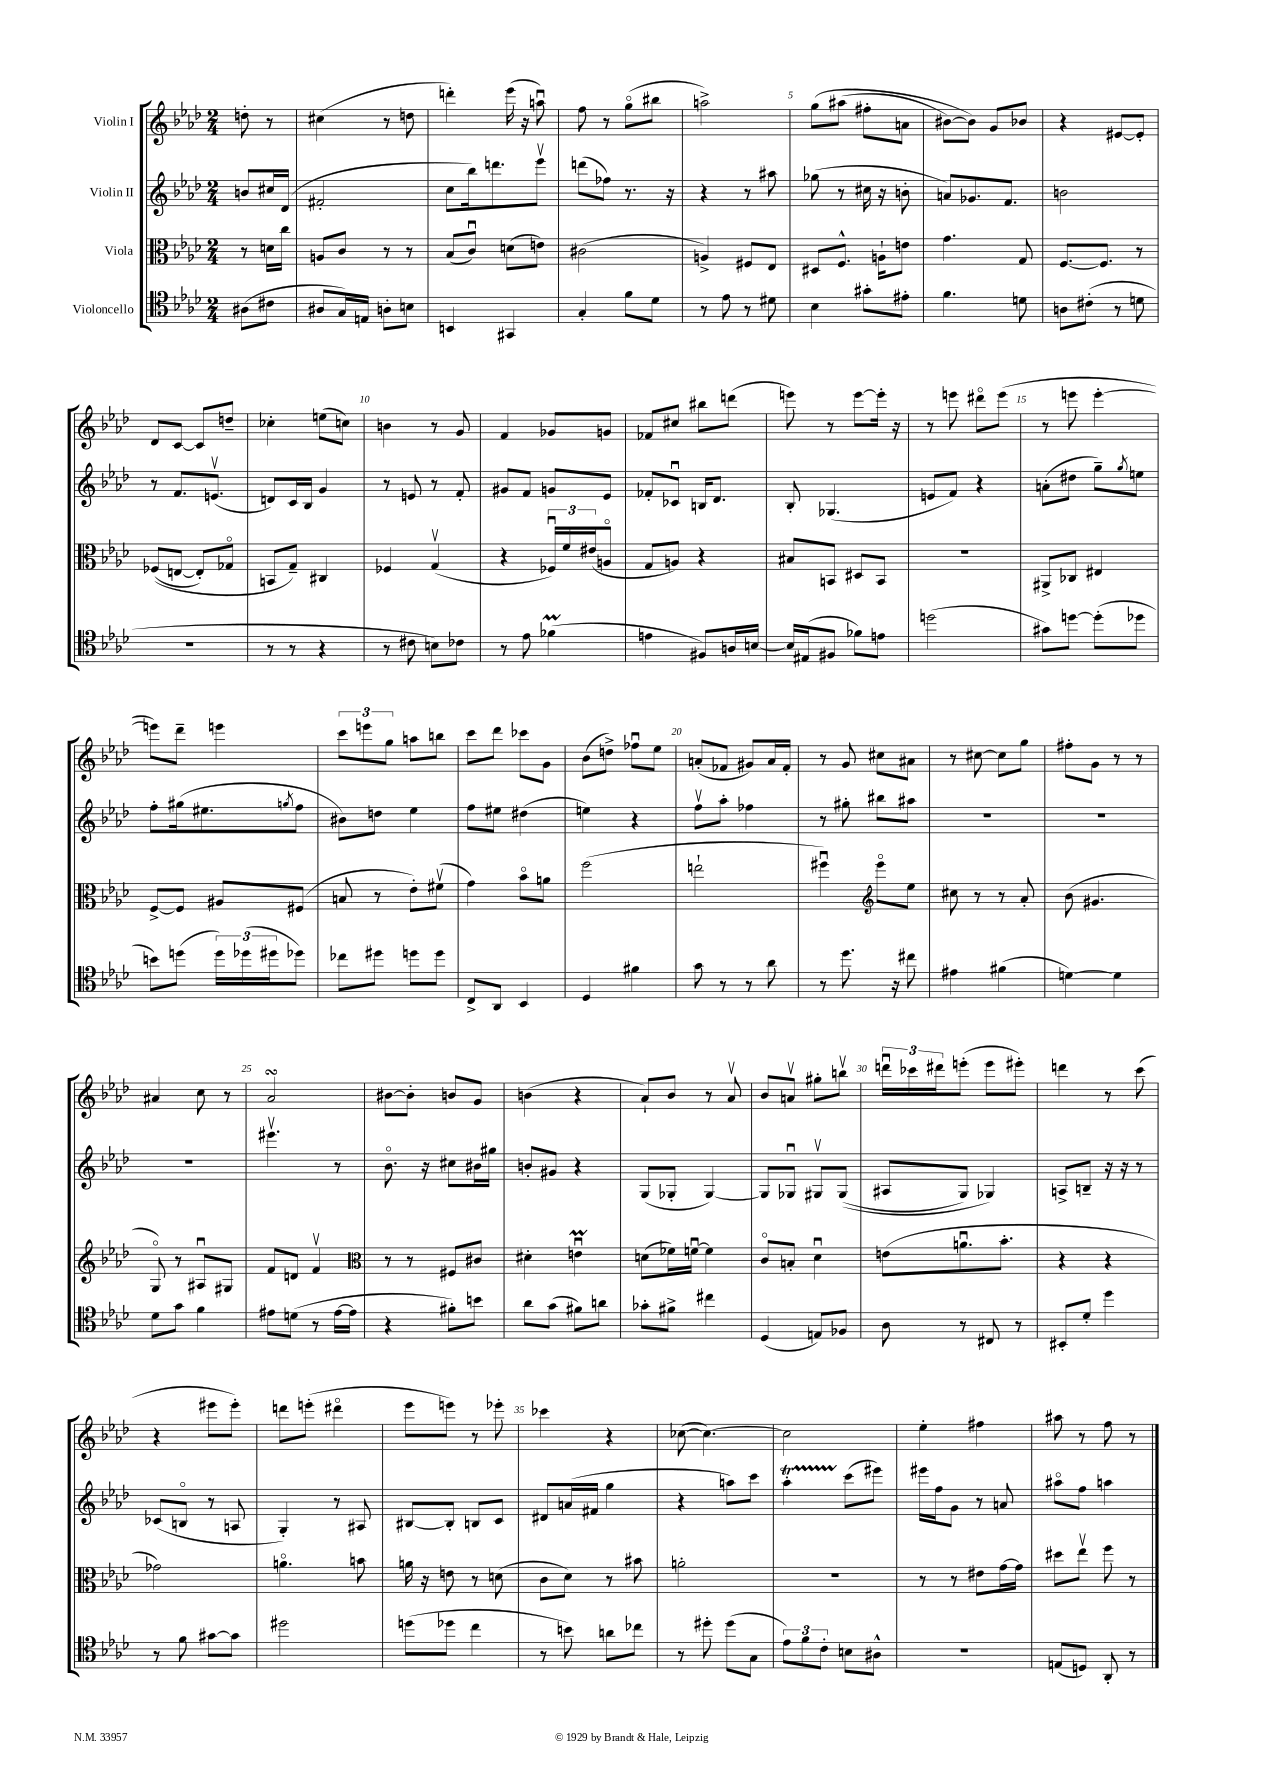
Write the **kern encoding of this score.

**kern	**kern	**kern	**kern
*staff4	*staff3	*staff2	*staff1
*clefC4	*clefC3	*clefG2	*clefG2
*k[b-e-a-d-]	*k[b-e-a-d-]	*k[b-e-a-d-]	*k[b-e-a-d-]
*M2/4	*M2/4	*M2/4	*M2/4
(8A#	8r	8b	8dd'
8c#	16d	16cc#	8r
.	16cc	(16d-	.
=	=	=	=
8A#	8A	2f#'	(4cc#
16G)	8c	.	.
16E	.	.	.
8A'	8r	.	8r
8B	8r	.	8dd
=	=	=	=
4BB	(8B-	8cc	4ddd')
.	8cu)	16bb-)	.
.	.	8.ddd	.
4GG#	(8d	.	(16eee-
.	.	.	16r
.	8e)	8eee-v	8aau)
=	=	=	=
4G'	(2c#	(8ddd	8ff
.	.	8ff-)	8r
8f	.	8.r	(8ggo
8d-	.	.	8bb#
.	.	16r	.
=	=	=	=
8r	4A^)	4r	2aa^)
8e-	.	.	.
8r	8F#	8r	.
8d#	8E-	8aa#	.
=	=	=	=
4B-	8D#	(8gg-	&(8gg
.	8.F^^	8r	(8aa#
8g#'	.	16cc#	8ff#'
.	16A`	16r	.
8e#'	8e	8b'	8a
=	=	=	=
4.f	4.g	8a)	[8b#)
.	.	8.g-	8b#]&)
.	.	.	8g
.	.	8.f	.
8d	8G	.	8b-
=	=	=	=
8A	[8.F	2b	4r
(8c#'	.	.	.
.	8.F]	.	.
8r	.	.	[8e#
8d	8r	.	8e#']
=	=	=	=
2r	&((8F-	8r	8d-
.	[8E	8.f	[8c
.	8E'])	.	8c]
.	.	(8.ev	.
.	8G-o	.	8dd~
=	=	=	=
8r	8BB	8d)	4cc-'
8r	8G~&)	16c	.
.	.	16B-	.
4r	4C#	4g	(8ee
.	.	.	8cc)
=	=	=	=
8r	4F-	8r	4b
8c#	.	8e	.
8B)	(4Gv	8r	8r
8c-	.	8f'	8g
=	=	=	=
8r	4r	8g#	4f
8e-	.	8f	.
(4f-	24F-u)	8g	8g-
.	24f	.	.
.	(24e#	.	.
.	8Ao	8e-	8g
=	=	=	=
4e	8G	8f-'	8f-
.	8A)	8c-u	8cc#
8F#)	4r	16B	8bb#
.	.	8.d-	.
16A	.	.	(8ddd
[16B	.	.	.
=	=	=	=
16B]	8B#	8B-'	8eee)
(16E#	.	.	.
8F#	8BB	(4.G-	8r
8f-)	8D#	.	[8eee
8e	8BB	.	16eee']
.	.	.	16r
=	=	=	=
(2dd	2r	8e	8r
.	.	8f)	8eee
.	.	4r	8ddd#o
.	.	.	(8eee
=	=	=	=
8g#)	8AA#^	(8a'	8r
[8dd	8C-	8dd#	8eee
(8dd']	4E#	8gg~)	[4eee'
.	.	8qgg	.
8dd-	.	8ee	.
=	=	=	=
8b)	[8F^	8ff'	8eee])
(8dd	8F]	(16gg#	8ddd-~
.	.	8.ee#	.
24dd)	8A#	.	4eee
(24dd-	.	.	.
24dd#	.	.	.
.	.	8qgg	.
8dd-)	(8F#	8ff	.
=	=	=	=
8cc-	8B	8b#)	12ccc
.	.	.	12eee
8dd#	8r	8dd	.
.	.	.	12gg
8dd	8e-')	4ee-	8aa
8dd	(8f#v	.	8bb
=	=	=	=
8C^	4g)	8ff	8ccc
8AA-	.	8ee#	8ddd-
4BB-	8b-o	(4dd#	8ccc-
.	8a	.	8g
=	=	=	=
4D-	(2ff	4ee)	(8b-
.	.	.	8dd^)
4f#	.	4r	8ff-u
.	.	.	8ee-
=	=	=	=
8g	2ee`	8ffv	(8a'
8r	.	8aa-'	8f-
8r	.	4ff-	8g#)
8a-	.	.	16a
.	.	.	16f-'
=	=	=	=
8r	4ff#u)	8r	8r
8.dd-	.	8gg#'	8g
*	*clefG2	*	*
.	8eee-o	8bb#	8cc#
16r	.	.	.
8cc#	8ee-	8aa#	8a#
=	=	=	=
4e#	8cc#	2r	8r
.	8r	.	[8cc#
(4f#	8r	.	8cc#]
.	8a-'	.	8gg
=	=	=	=
[4d)	(8b-	2r	8ff#'
.	4.g#	.	8g
4d]	.	.	8r
.	.	.	8r
=	=	=	=
8d-	8Go)	2r	4a#
8g	8r	.	.
4f	8A#u	.	8cc
.	8G#	.	8r
=	=	=	=
8e#	8f	4.eee#v	2a-
(8d	8d	.	.
8r	4fv	.	.
[16e#	.	8r	.
16e#]	.	.	.
=	=	=	=
*	*clefC3	*	*
4r	8r	8.b-o	[8b#
.	8r	.	8b#']
.	.	16r	.
8f#')	8F#	8cc#	8b
8b	8c#	16b#	8g
.	.	16gg#	.
=	=	=	=
8a-	4d#'	8b'	(4b
(8g	.	8g#	.
8f#)	4eu	4r	4r
8a	.	.	.
=	=	=	=
8g-'	(8d	(8G	8a-`)
8f#^	16f-)	8G-'	8b-
.	[16fu	.	.
4cc#	4f]	[4G-)	8r
.	.	.	8a-v
=	=	=	=
(4D-	8co	8G-]	8b-
.	8B'	8G-u	8av
8E)	4d-u	8G#v	8gg#'
8F-	.	&((8G#	8bbv
=	=	=	=
8A-	(8e	8A#	24dddu
.	.	.	24ccc-
.	.	.	24ddd#
8r	8.au	8G)	(8eee'
8C#	.	4G-&)	8eee
.	8.b-'	.	.
8r	.	.	8eee#')
=	=	=	=
8BB#'	4r	8A^	4ddd
8d-'	.	8B~	.
4dd-	4r	16r	8r
.	.	16r	.
.	.	8r	(8ccc
=	=	=	=
8r	2g-)	(8c-	4r
8f	.	8Bo	.
[8g#	.	8r	8eee#
8g#]	.	8A	8eee#')
=	=	=	=
2dd#	4.ao	4G')	8ddd
.	.	.	(8eee'
.	.	8r	4ddd#o
.	8b	8A#	.
=	=	=	=
(8dd	16a	[8B#	8eee-
.	16r	.	.
8dd-	8e	8B#']	8eee)
4cc	8r	8B	8r
.	(8d	8c	8eee-'
=	=	=	=
8r	8c	8d#	4ccc-
8b)	8d-)	(16a	.
.	.	16f#	.
8a	8r	4gg	4r
8cc-	8b#	.	.
=	=	=	=
8r	2a'	4r	([8cc-
8dd#'	.	.	4.cc-_)
(8dd#	.	8aa)	.
8G	.	8ccc	.
=	=	=	=
12e-)	2r	4aa-'	2cc-]
12f	.	.	.
12c'	.	.	.
8B	.	(8ccc	.
8A#^^	.	8eee#)	.
=	=	=	=
2r	8r	16eee#	4ee-'
.	.	16ff	.
.	8r	8g	.
.	8e#	8r	4ff#
.	[16g	8a	.
.	16g]	.	.
=	=	=	=
(8E	8dd#	8aa#o	8aa#
8D)	8ee-v	8ff	8r
8AA-'	8ff	4aa	8ff
8r	8r	.	8r
==	==	==	==
*-	*-	*-	*-
